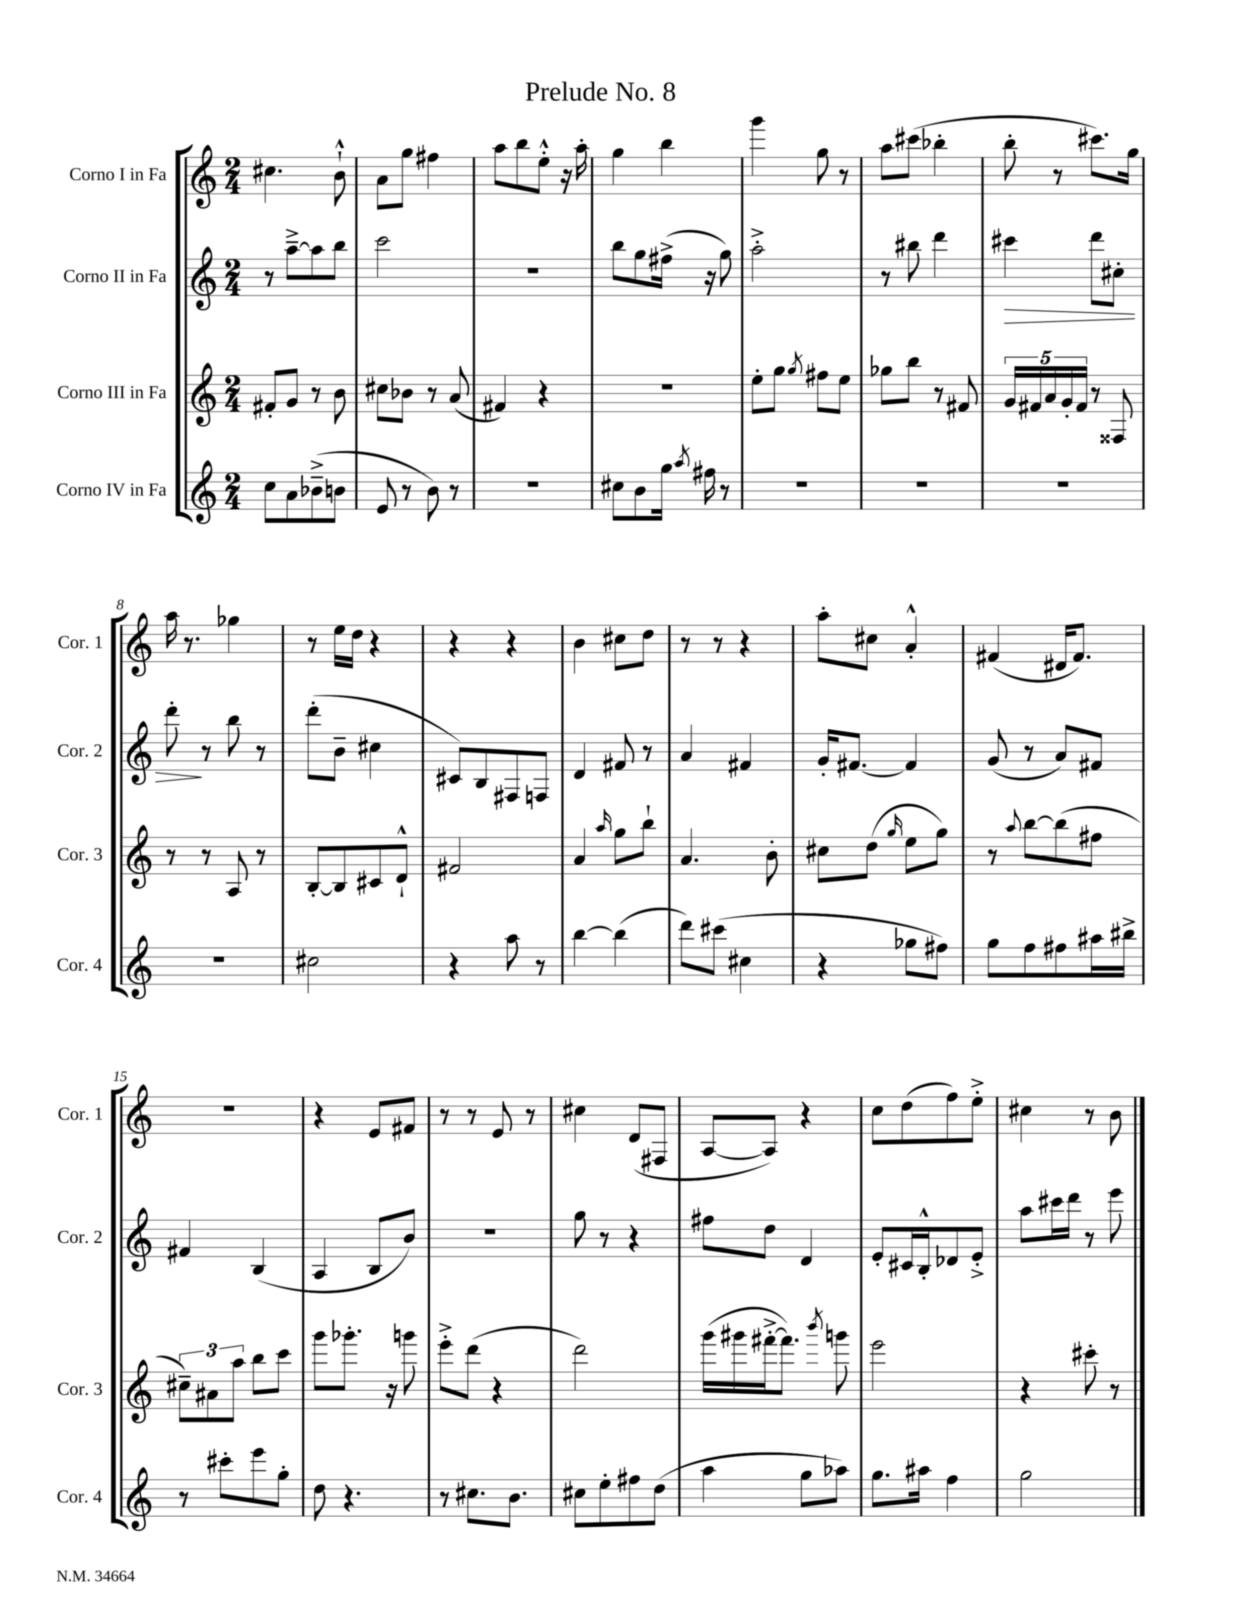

**kern	**kern	**kern	**kern
*staff4	*staff3	*staff2	*staff1
*clefG2	*clefG2	*clefG2	*clefG2
*k[]	*k[]	*k[]	*k[]
*M2/4	*M2/4	*M2/4	*M2/4
8cc\L	8f#'/L	8r	4.cc#\
8a\	8g/J	[8aa~^\L	.
(8b-~^\	8r	8aa\]	.
8b\J	8b\	8bb\J	8b`^^\
=	=	=	=
8e/	8cc#\L	2ccc\	8a\L
8r	8b-\J	.	8gg\J
8b\)	8r	.	4ff#\
8r	(8a/	.	.
=	=	=	=
2r	4f#/)	2r	8aa\L
.	.	.	8bb\
.	4r	.	8ee'^^\J
.	.	.	16r
.	.	.	16aa'\
=	=	=	=
8cc#\L	2r	8bb\L	4gg\
8b\	.	8gg\	.
16gg\Jk	.	(16ff#^\Jk	4bb\
8qaa/	.	.	.
16ff#\	.	16r	.
8r	.	8gg\)	.
=	=	=	=
2r	8ee'\L	2aa'^\	4ggg\
.	8gg\J	.	.
.	8qgg/	.	.
.	8ff#\L	.	8gg\
.	8ee\J	.	8r
=	=	=	=
2r	8gg-\L	8r	8aa\L
.	8bb\J	8bb#\	(8ccc#\J
.	8r	4ddd\	4bb-'\
.	8f#/	.	.
=	=	=	=
2r	20g/LL	4ccc#\	8bb'\
.	20f#/	.	.
.	20a/	.	.
.	.	.	8r
.	20g'/	.	.
.	20f#/JJ	.	.
.	8r	8ddd\L	8.ccc#\L)
.	8F##/	8cc#'\J	.
.	.	.	16gg\Jk
=	=	=	=
2r	8r	8ddd'\	16aa\
.	.	.	8.r
.	8r	8r	.
.	8A/	8bb\	4gg-\
.	8r	8r	.
=	=	=	=
2cc#\	[8B'/L	(8ddd'\L	8r
.	8B/]	8b~\J	16ee\LL
.	.	.	16dd\JJ
.	8c#/	4cc#\	4r
.	8d`^^/J	.	.
=	=	=	=
4r	2f#/	8c#/L)	4r
.	.	8B/	.
8aa\	.	8F#/	4r
8r	.	8F/J	.
=	=	=	=
[4bb\	4a/	4d/	4b\
.	16qqaa/	.	.
(4bb\]	8gg\L	8f#/	8cc#\L
.	8bb`\J	8r	8dd\J
=	=	=	=
8ddd\L)	4.a/	4a/	8r
(8ccc#\J	.	.	8r
4cc#\	.	4f#/	4r
.	8b'\	.	.
=	=	=	=
4r	8cc#\L	16g'/LK	8aa'\L
.	.	[8.f#/J	.
.	(8dd\J	.	8cc#\J
.	16qqgg/	.	.
8gg-\L	8ee\L	4f#/]	4a'^^/
8ff#\J)	8gg\J)	.	.
=	=	=	=
8gg\L	8r	(8g/	(4f#/
.	8qqaa/	.	.
8ff\	[8bb\L	8r	.
8ff#\	(8bb\]	8a/L)	16d#/LK
.	.	.	8.f#/J)
16aa#\L	8ff#\J	8f#/J	.
16bb#^\JJ	.	.	.
=	=	=	=
8r	12cc#~\L)	4f#/	2r
.	12a#\	.	.
8ccc#'\L	.	.	.
.	12aa\J	.	.
8eee\	8bb\L	(4B/	.
8gg'\J	8ccc\J	.	.
=	=	=	=
8dd\	8ggg\L	4A/	4r
4.r	8.ggg-'\J	.	.
.	.	8B/L	8e/L
.	16r	.	.
.	8ggg\	8b/J)	8f#/J
=	=	=	=
8r	8eee'^\L	2r	8r
8.cc#\L	(8ddd\J	.	8r
.	4r	.	8e/
8.b\J	.	.	.
.	.	.	8r
=	=	=	=
8cc#\L	2ddd\)	8gg\	4cc#\
8ee'\	.	8r	.
8ff#\	.	4r	(8d/L
(8dd\J	.	.	8F#/J
=	=	=	=
4aa\	(16ggg\LL	8ff#\L	[8A/L
.	16ggg#\	.	.
.	[16fff#'^\J	8dd\J	8A/]J)
.	8.fff#\]J)	.	.
8gg\L	.	4d/	4r
.	8qbbb/	.	.
8aa-\J)	8ggg\	.	.
=	=	=	=
8.gg\L	2eee\	8e'/L	8cc\L
.	.	16c#/L	(8dd\
16aa#\Jk	.	16B'^^/J	.
4ff\	.	8d-/	8ff\)
.	.	8e'^/J	8ee'^\J
=	=	=	=
2gg\	4r	8aa\L	4cc#\
.	.	16ccc#\L	.
.	.	16ddd\JJ	.
.	8ccc#'\	8r	8r
.	8r	8eee\	8b\
==	==	==	==
*-	*-	*-	*-
